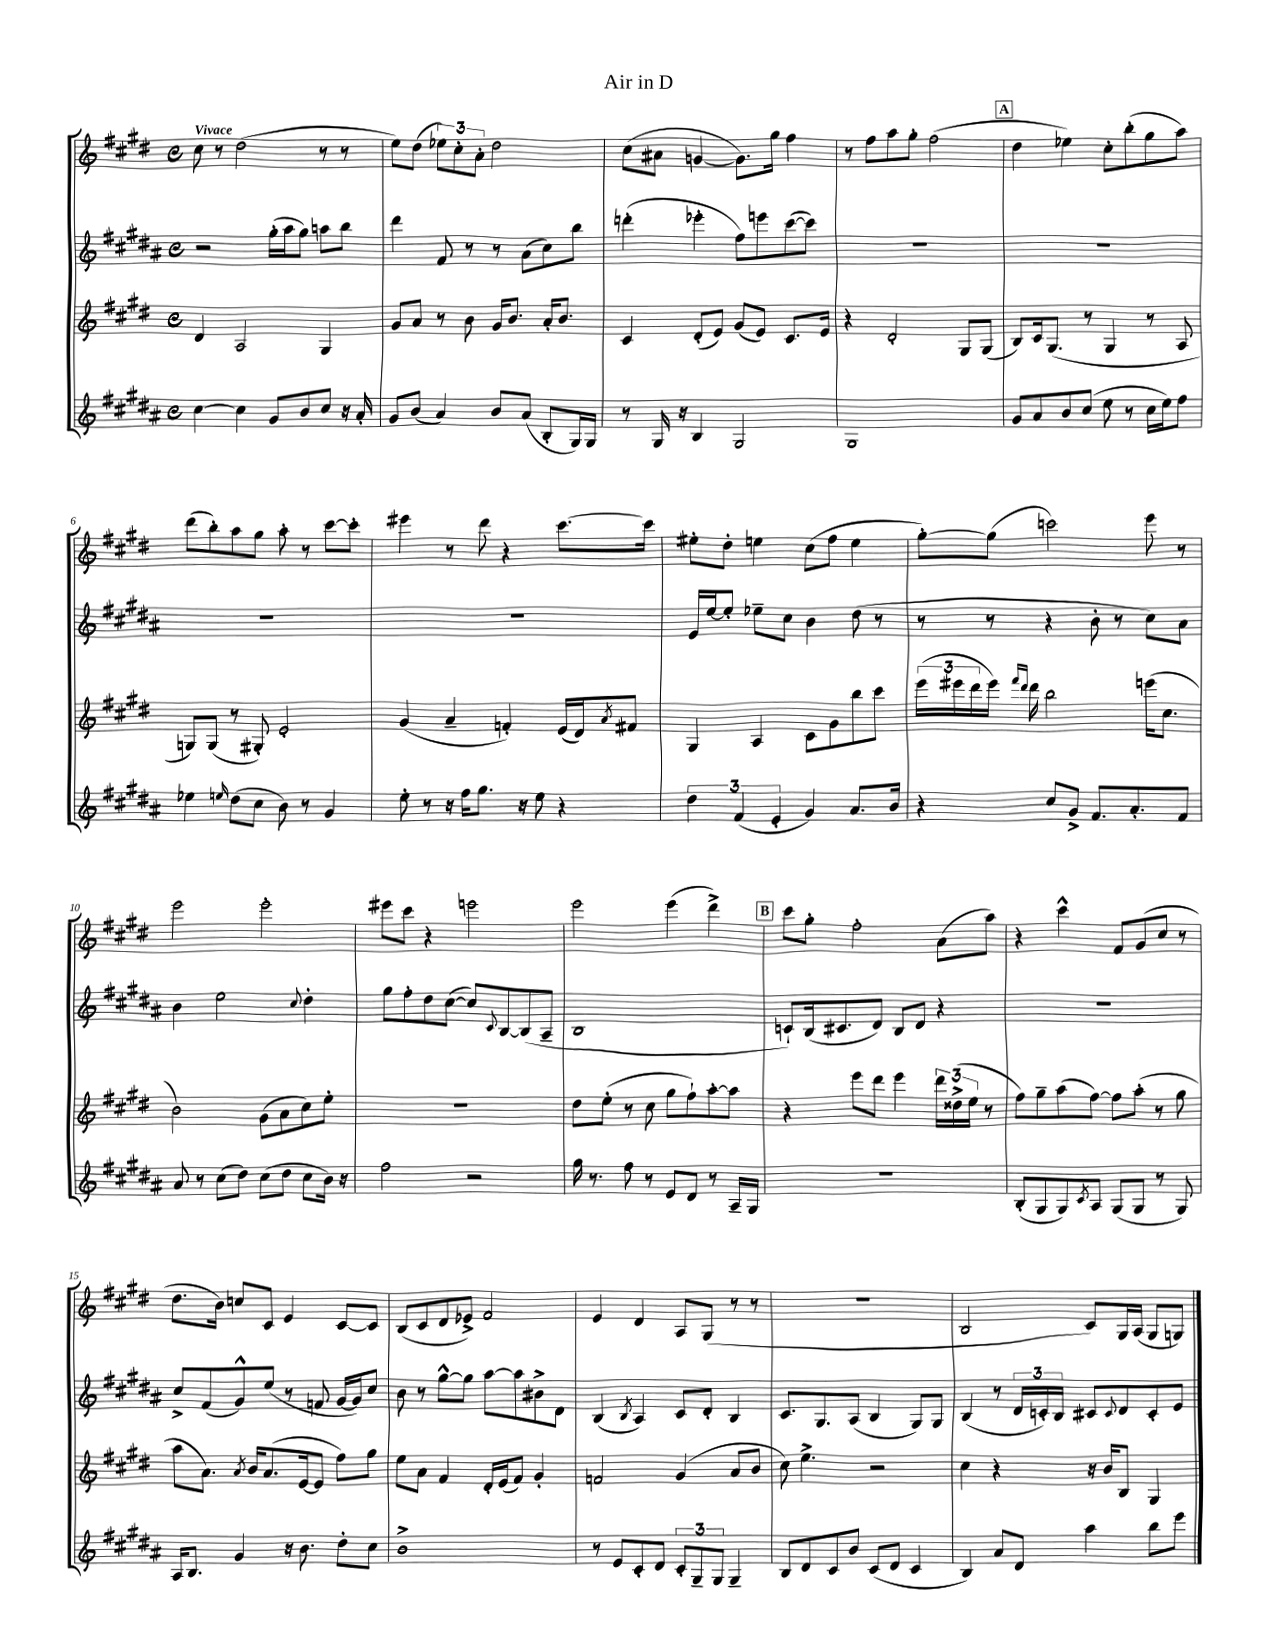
\header { title = "Air in D" }
<<
\new StaffGroup <<
\new Staff = "s0" {
    \clef treble \key e \major \defaultTimeSignature \time 4/4 \tempo "Vivace"
    cis''8 r8 dis''2( r8 r8 |
    e''8) dis''8( \tuplet 3/2 { ees''8) cis''8-. a'8-. } dis''2 |
    cis''8( ais'8 g'4~ g'8.) gis''16 fis''4 |
    r8 fis''8 a''8 gis''8-. fis''2( |
    \mark \markup { \box "A" } dis''4 ees''4) cis''8-. b''8-.( gis''8 a''8) |
    dis'''8( b''8-.) a''8 gis''8 a''8-. r8 cis'''8~ cis'''8-. |
    eis'''4 r8 dis'''8 r4 cis'''8.~ cis'''16 |
    eis''8-. dis''8-. e''4 cis''8( fis''8 e''4 |
    gis''8~-.) gis''8( c'''2) e'''8 r8 |
    e'''2 e'''2-. |
    eis'''8 cis'''8 r4 e'''2 |
    e'''2 e'''4( dis'''4->) |
    \mark \markup { \box "B" } cis'''8 gis''8-. fis''2-. a'8( a''8) |
    r4 cis'''4-^ fis'8 gis'8( cis''8 r8 |
    dis''8. b'16) c''8 cis'8 e'4 cis'8~ cis'8 |
    b8( cis'8 dis'8 ees'8->) fis'2 |
    e'4 dis'4 a8 gis8( r8 r8 |
    R1 |
    b2 cis'8) gis16 a16( gis8 g8) \bar "|." |
}
\new Staff = "s1" {
    \clef treble \key b \major \defaultTimeSignature \time 4/4
    r2 gis''16-.( ais''16 gis''8) a''8 b''8 |
    dis'''4 fis'8 r8 r8 ais'8( cis''8) b''8 |
    d'''4-.( ees'''4-. fis''8) e'''8 cis'''8~( cis'''8) |
    R1 |
    \mark \markup { \box "A" } R1 |
    R1 |
    R1 |
    e'16 e''16~ e''8-. ees''8-- cis''8 b'4 dis''8( r8 |
    r8 r8 r4 b'8-. r8 cis''8) ais'8 |
    b'4 e''2 \appoggiatura { cis''8 } dis''4-. |
    gis''8 fis''8-. dis''8 cis''8~( cis''8) \appoggiatura { cis'8 } b8~ b8( ais8-- |
    b1 |
    \mark \markup { \box "B" } c'8-!) b16( cis'8. dis'8) b8 dis'8 r4 |
    R1 |
    cis''8-> fis'8( gis'8-^) e''8( r8 f'8 gis'16~ gis'16) cis''8 |
    b'8 r8 gis''8~-^ gis''8 ais''8~ ais''8 bis'8-> dis'8 |
    b4( \acciaccatura { b8 } ais4) cis'8 dis'8-. b4 |
    cis'8. gis8. ais8( b4 gis8) gis8 |
    b4( r8 \tuplet 3/2 { dis'16 c'16-.) b16 } cis'8 \appoggiatura { cis'8 } dis'8 cis'8-. e'8 \bar "|." |
}
\new Staff = "s2" {
    \clef treble \key e \major \defaultTimeSignature \time 4/4
    dis'4 a2 gis4 |
    gis'8 a'8 r8 b'8 gis'16 b'8. a'16-. b'8. |
    cis'4 dis'8-.( e'8) gis'8( e'8) cis'8. e'16 |
    r4 dis'2-. gis8 gis8( |
    \mark \markup { \box "A" } b8) cis'16 gis8.( r8 gis4 r8 a8 |
    g8) g8( r8 gis8-.) e'2-. |
    gis'4( a'4-- f'4-.) e'16( dis'16) \acciaccatura { a'8 } fis'8 |
    gis4 a4 cis'8 gis'8 b''8 cis'''8 |
    \tuplet 3/2 { e'''16( eis'''16 dis'''16 } eis'''16) \grace { fis'''16 dis'''16 } dis'''16 b''2 e'''16( cis''8. |
    b'2) gis'8( a'8 cis''8) e''8-. |
    r1 |
    dis''8 e''8-.( r8 cis''8 gis''8 fis''8-!) a''8~-. a''8 |
    \mark \markup { \box "B" } r4 e'''8 dis'''8 e'''4 \tuplet 3/2 { dis'''16 disis''16->( e''16 } r8 |
    fis''8) gis''8-- a''8( fis''8~) fis''8 a''8-.( r8 gis''8 |
    a''8 a'8.) \acciaccatura { a'8 } b'16 a'8.( e'16~ e'8 fis''8) gis''8 |
    e''8 a'8 fis'4 dis'16-. e'16( fis'8) gis'4-. |
    f'2 gis'4( a'8 b'8 |
    cis''8) e''4.-> r2 |
    cis''4 r4 r16 b'16 b8 gis4 \bar "|." |
}
\new Staff = "s3" {
    \clef treble \key b \major \defaultTimeSignature \time 4/4
    cis''4~ cis''4 gis'8 b'8 cis''8 r16 ais'16-. |
    gis'8 b'8( ais'4) b'8 ais'8( b8-. gis16) gis16 |
    r8 gis16 r16 b4 gis2 |
    gis1 |
    \mark \markup { \box "A" } gis'8 ais'8 b'8 cis''8( e''8 r8 cis''16 e''16) fis''8 |
    ees''4 \grace { e''16 } dis''8( cis''8 b'8) r8 gis'4 |
    e''8-. r8 r16 fis''16 gis''8. r16 e''8 r4 |
    \tuplet 3/2 { dis''4 fis'4( e'4-. } gis'4) ais'8. b'16 |
    r4 cis''8 gis'8-> fis'8. ais'8.-. fis'8 |
    ais'8 r8 cis''8( dis''8) cis''8( dis''8 cis''8 b'16) r16 |
    fis''2 r2 |
    gis''16 r8. fis''8 r8 e'8 dis'8 r8 ais16-- gis16 |
    \mark \markup { \box "B" } r1 |
    b8-.( gis8 gis8) \acciaccatura { cis'8 } ais8 gis8( gis8 r8 gis8) |
    ais16 b8. gis'4 r16 b'8. dis''8-. cis''8 |
    b'1-> |
    r8 e'8 cis'8-. dis'8 \tuplet 3/2 { cis'8-. gis8-- gis8 } gis4-- |
    b8 dis'8 cis'8 b'8 cis'8( dis'8 cis'4 |
    b4) ais'8 dis'8 ais''4 b''8 e'''8 \bar "|." |
}
>>
>>
